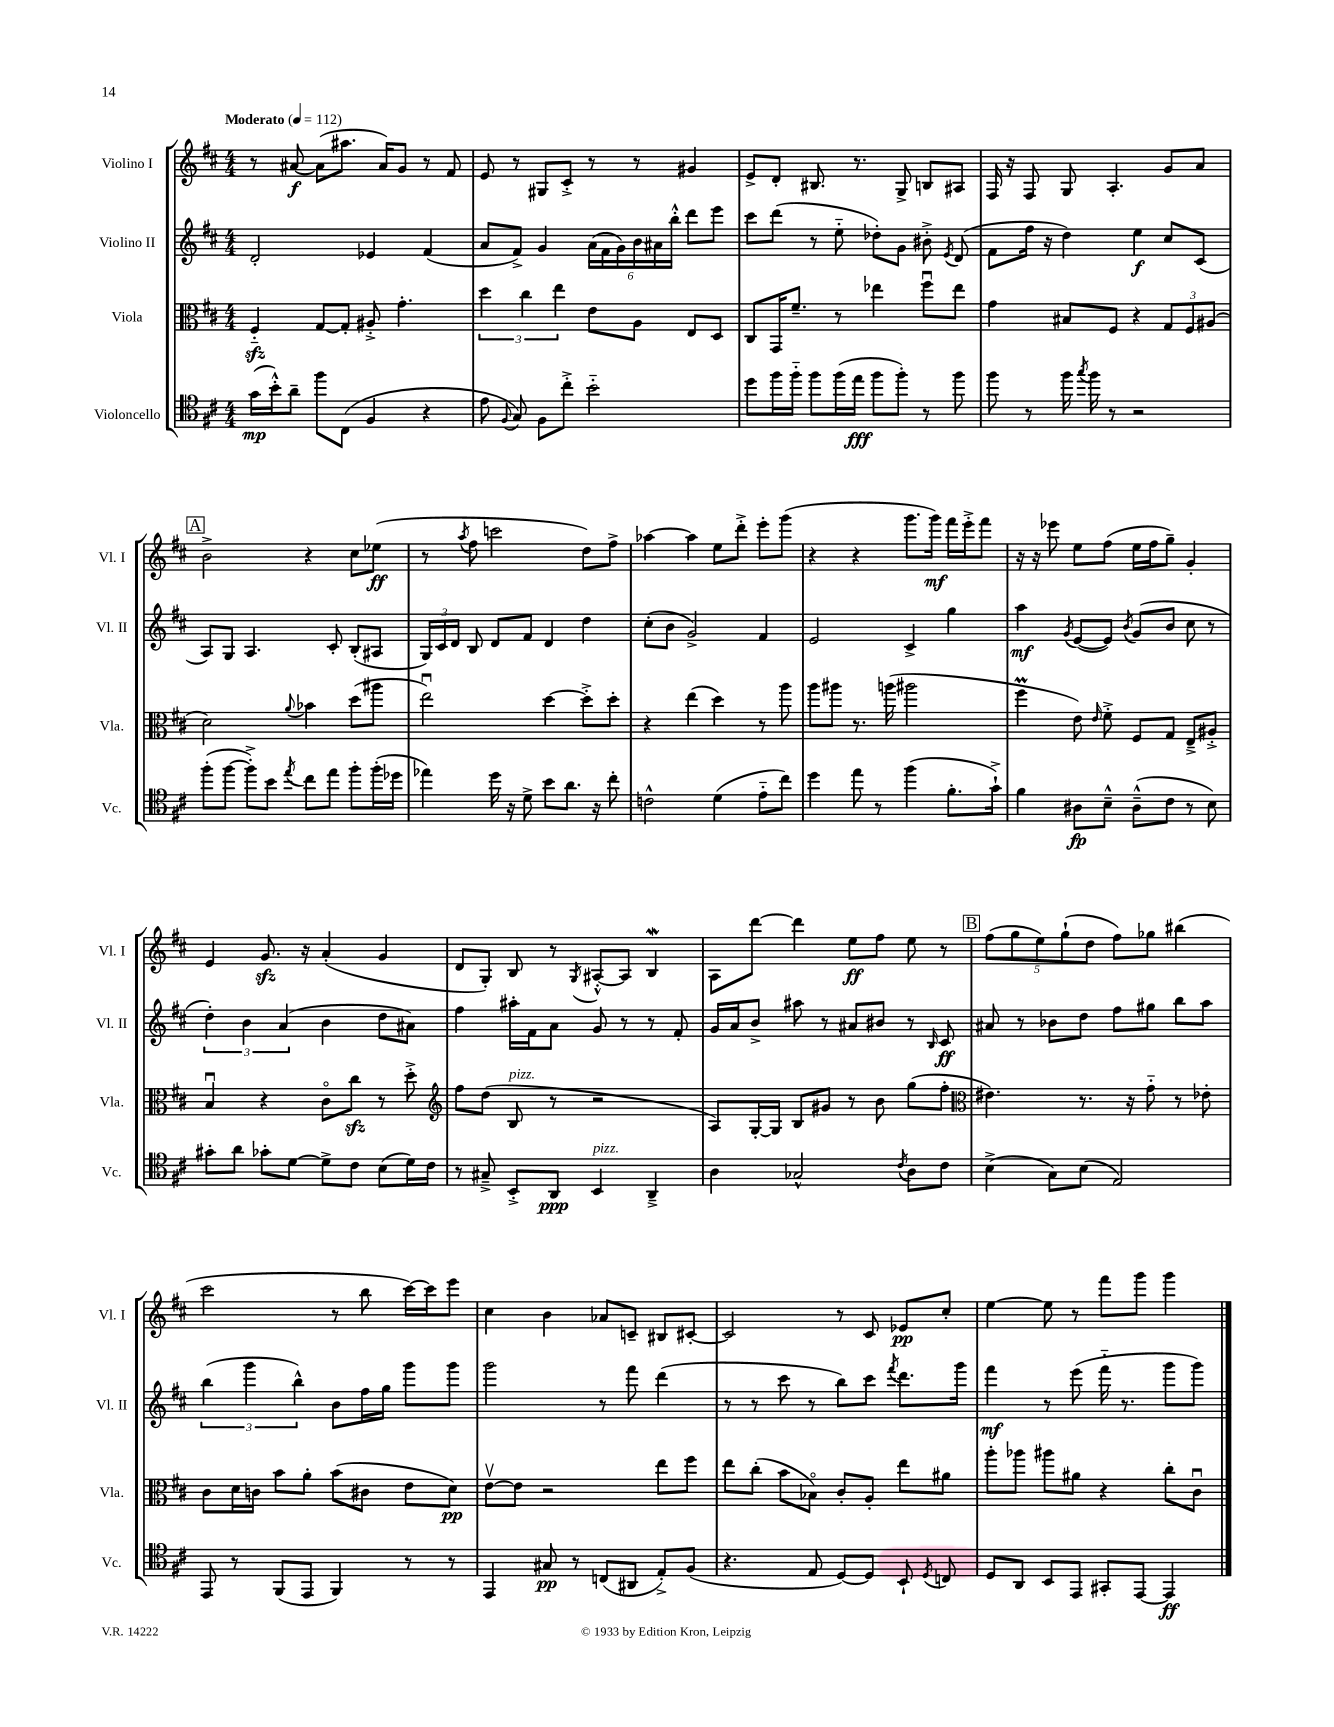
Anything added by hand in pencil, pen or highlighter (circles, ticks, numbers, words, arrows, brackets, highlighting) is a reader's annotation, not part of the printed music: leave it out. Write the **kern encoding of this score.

**kern	**kern	**kern	**kern
*staff4	*staff3	*staff2	*staff1
*clefC4	*clefC3	*clefG2	*clefG2
*k[f#c#]	*k[f#c#]	*k[f#c#]	*k[f#c#]
*M4/4	*M4/4	*M4/4	*M4/4
*MM112	*MM112	*MM112	*MM112
(16g	4F#'~	2d'	8r
16b'^^)	.	.	.
8a~	.	.	[8a#
8ff#	[8G	.	(8a#]
(8C#	8G']	.	8.aa#
4F#	8A#'^	4e-	.
.	.	.	16a#)
.	4.g'	.	8g
4r	.	(4f#	8r
.	.	.	8f#
=	=	=	=
8e	6dd	8a	8e
8qqF#	.	.	.
8G)	.	8f#^)	8r
.	6cc#	.	.
8F#	.	4g	8G#
.	6ee	.	.
8cc#'^	.	.	8c#'^
2b'~	8e	(24a	8r
.	.	24f#	.
.	.	24g)	.
.	8A	24b	8r
.	.	24a#	.
.	.	24bb'^^	.
.	8E	8ddd	4g#
.	8D	8eee	.
=	=	=	=
8dd	8C#	8ccc#	8e^
16ff#	16GG	(8ddd	8d'
16ff#'~	8.f#~	.	.
8ff#	.	8r	8.B#
(16ff#	8r	8ee'~	.
16ee	.	.	8.r
8ff#	4ee-	8dd-')	.
8ff#')	.	8g	8G^
8r	8ff#u	8b#'^	8B
.	.	8qe	.
8ff#	8ee-	(8d	8A#
=	=	=	=
8ff#	4g	8f#	16F#
.	.	.	16r
8r	.	16ff#	8F#
.	.	16r	.
16ff#	8B#	4dd)	8G
8qgg	.	.	.
16ff#	.	.	.
8r	8F#	.	4.A'
2r	4r	4ee	.
.	12G	8cc#	8g
.	12F#	.	.
.	.	(8c#	8a
.	(12A#	.	.
=	=	=	=
(8ff#'	2d)	8A)	2b^
[8ff#	.	8G	.
8ff#'^])	.	4.A	.
8b	.	.	.
8qee	8qqa	.	.
8cc#	4b-	.	4r
8ee	.	8c#'	.
8ff#'	(8dd	(8B'	8cc#
(16ff#'	8aa#	8A#	(8ee-
16dd-	.	.	.
=	=	=	=
4ee-)	2eeu)	24G)	8r
.	.	24c#	.
.	.	24d	.
.	.	.	8qaa
.	.	8B	8ff#
16dd	.	8d	2ccc
16r	.	.	.
8d^	.	8f#	.
8b	[4dd	4d	.
8.a	.	.	.
.	8dd'^]	4dd	8dd)
16r	.	.	.
8cc#'	8dd'	.	8ff#^
=	=	=	=
2c^^	4r	(8cc#'	[4aa-
.	.	8b	.
.	(4ee	2g^)	4aa-]
(4d	4dd)	.	8ee
.	.	.	8ddd'^
8e'~	8r	4f#	8eee'
8cc#)	8aa	.	(8ggg
=	=	=	=
4dd	8aa	2e	4r
.	8aa#	.	.
8ee	8.r	.	4r
8r	.	.	.
.	(16aa	.	.
(4ff#	2aa#	4c#^	8.ggg
.	.	.	16ggg)
8.f#'	.	4gg	16fff#
.	.	.	16eee'^
.	.	.	8fff#
16g`^)	.	.	.
=	=	=	=
4f#	4ff#	4aa	16r
.	.	.	16r
.	.	.	8eee-
.	.	8qg	.
8A#	8e)	([8e	8ee
.	16qqe	.	.
8B~^^	8f#'^	8e])	(8ff#
.	.	8qb	.
(8A#~^^	8F#	(8g	16ee
.	.	.	16ff#
8c#	8G	8b	8gg~)
8r	8E~^	8cc#	4g'
8B)	8A#'^	8r	.
=	=	=	=
8g#'	4Bu	6dd')	4e
8a	.	.	.
.	.	6b	.
8g-'	4r	.	8.g
.	.	(6a	.
[8d	.	.	.
.	.	.	16r
8d^]	8c#o	4b	(4a'
8c#	8cc#	.	.
(8B	8r	8dd	4g
16d)	8dd'^	8a#)	.
16c#	.	.	.
=	=	=	=
*	*clefG2	*	*
8r	8ff#	4ff#	8d
8G#~^	(8dd	.	8G')
8BB'^	8B	16aa#'	8B
.	.	16f#	.
8AA	8r	8a	8r
.	.	.	8qG
4BB	2r	8g	[8A#'^^
.	.	8r	8A#]
4AA~^	.	8r	4B
.	.	8f#'	.
=	=	=	=
4A	8A)	16g	8A
.	.	16a	.
.	[16G'	8b^	[8ddd
.	16G]	.	.
2G-^^	8B	8aa#	4ddd]
.	8g#	8r	.
.	8r	8a#	8ee
.	8b	8b#	8ff#
8qc#	.	.	.
8A	(8gg	8r	8ee
.	.	16qqB	.
8c#	8ff#'	8c#	8r
=	=	=	=
*	*clefC3	*	*
(4B^	4.e#)	8a#	(10ff#
.	.	.	10gg
.	.	8r	.
.	.	.	10ee)
8G)	.	8b-	.
.	.	.	(10gg`
(8B	8.r	8dd	.
.	.	.	10dd
2E)	.	8ff#	8ff#)
.	16r	.	.
.	8g'~	8gg#	8gg-
.	8r	8bb	(4bb#
.	8e-'	8aa	.
=	=	=	=
8EE	8c#	(6bb	2ccc#
8r	16d	.	.
.	.	6ggg	.
.	16c	.	.
(8FF#	8b	.	.
.	.	6bb^^)	.
8EE	8a'	.	.
4FF#)	(8b	8b	8r
.	8c#	16ff#	8bb
.	.	16gg	.
8r	8e	8ggg	[16ccc#)
.	.	.	16ccc#]
8r	8d)	8ggg	8eee
=	=	=	=
4EE	[8ev	2ggg	4cc#
.	8e]	.	.
8G#	2r	.	4b
8r	.	.	.
(8C	.	8r	8a-
8AA#	.	8fff#	8c~
8E'^)	8ee	(4ddd	8B#
(8F#	8ff#	.	[8c#'
=	=	=	=
4.r	8ee	8r	2c#]
.	(8cc#'	8r	.
.	8b	8ccc#	.
8E	8B-o)	8r	.
[8D)	8c#'	8bb)	8r
8D]	8A'	8ccc#	8c#
.	.	8qfff#	.
8BB`	8ee	8.ddd	8e-
8qD	.	.	.
8C	8a#	.	8cc#'
.	.	16ggg	.
=	=	=	=
8D	8aa'	4fff#	[4ee
8AA	8aa-	.	.
8BB	8aa#	8r	8ee]
8EE	8a#	(8eee	8r
8GG#'	4r	16fff#'~	8fff#
.	.	8.r	.
[8EE	.	.	8ggg
4EE]	8cc#'	8ggg	4ggg
.	8c#u	8ggg)	.
==	==	==	==
*-	*-	*-	*-
